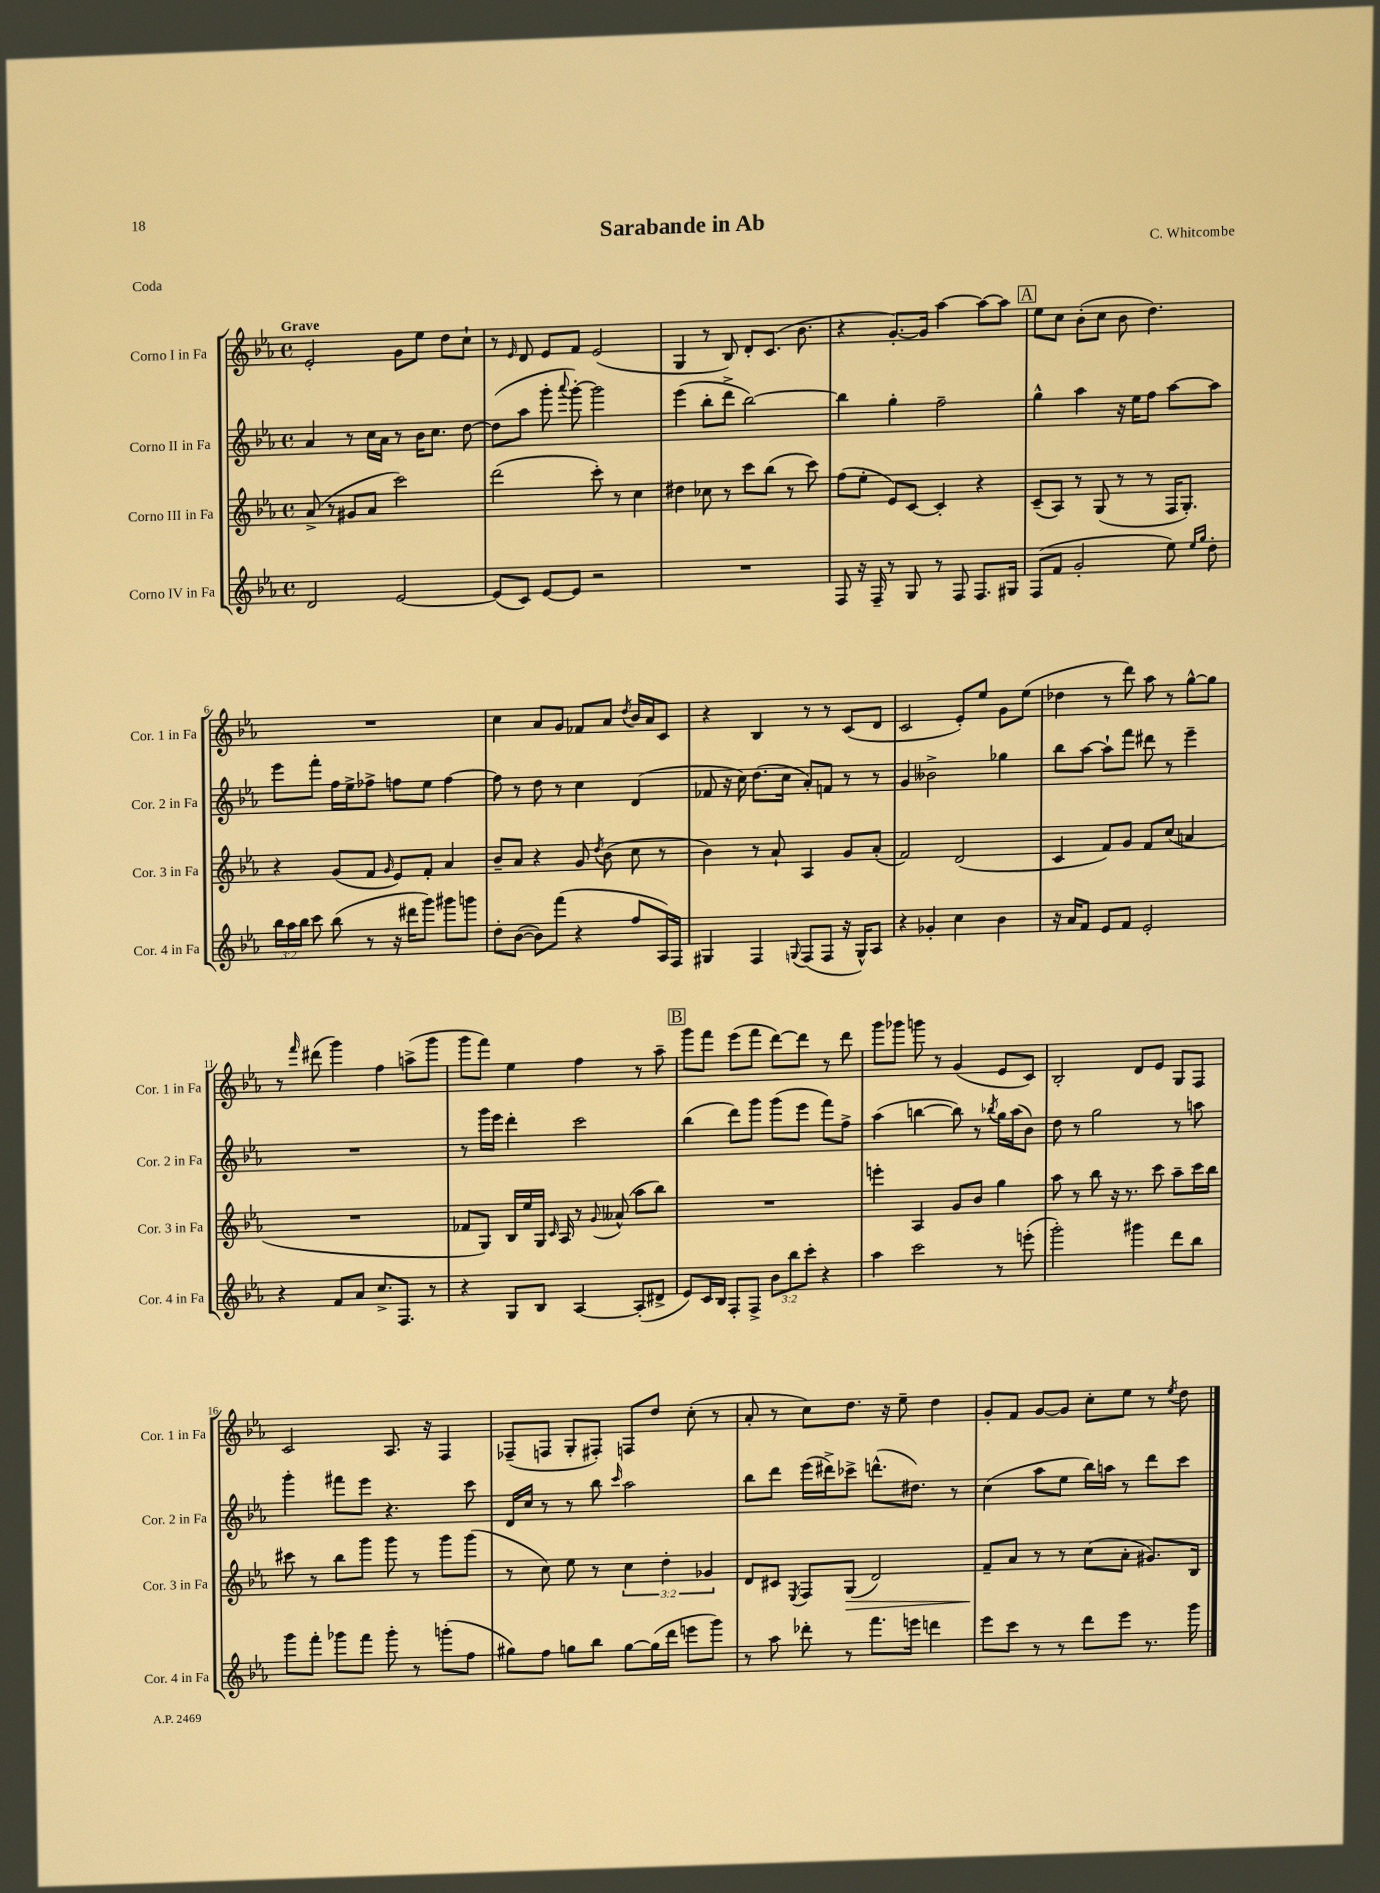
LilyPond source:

\header { title = "Sarabande in Ab" composer = "C. Whitcombe" piece = "Coda" }
<<
\new StaffGroup <<
\new Staff = "s0" \with { instrumentName = "Corno I in Fa" shortInstrumentName = "Cor. 1 in Fa" } {
    \clef treble \key ees \major \defaultTimeSignature \time 4/4 \tempo "Grave"
    \autoBeamOff ees'2-. g'8[ ees''8] d''8[ c''8]-! |
    r8 \grace { ees'16 } d'8 ees'8[ f'8] ees'2( |
    g4 r8 bes8) d'8[-. c'8.]( bes'8. |
    r4 g'8.[~-.) g'16] aes''4~ aes''8[~ aes''8] |
    \mark \markup { \box "A" } ees''8[ c''8] bes'8[-.( c''8] bes'8 d''4.) |
    R1 |
    c''4 aes'8[ g'8] fes'8[ aes'8] \acciaccatura { d''8 } bes'16[ aes'16 c'8] |
    r4 bes4 r8 r8 c'8[( d'8] |
    c'2 ees'8[-.) ees''8] g'8[ ees''8]( |
    des''4 r8 d'''8) aes''8 r8 g''8[~-^ g''8] |
    r8 \grace { f'''16 } dis'''8( g'''4) f''4 a''8[->( g'''8] |
    g'''8[ f'''8]) ees''4 f''4 r8 aes''8-- |
    \mark \markup { \box "B" } g'''8[ f'''8] ees'''8[( f'''8] d'''8[~) d'''8] r8 d'''8 |
    g'''8[ ges'''8] g'''8 r8 g'4( ees'8[ c'8]) |
    bes2-. d'8[ ees'8] g8[ f8] |
    c'2 aes8. r16 f4 |
    fes8[--( f8] g8[-. fis8]-.) f8[ d''8] c''8-.( r8 |
    aes'8-. r8 c''8[) d''8.] r16 ees''8-- d''4 |
    g'8[-. f'8] g'8[~ g'8] c''8[-. ees''8] r8 \acciaccatura { ees''8 } d''8 \bar "|." |
}
\new Staff = "s1" \with { instrumentName = "Corno II in Fa" shortInstrumentName = "Cor. 2 in Fa" } {
    \clef treble \key ees \major \defaultTimeSignature \time 4/4
    \autoBeamOff aes'4 r8 c''16[ aes'16] r8 bes'16[ c''8.] d''8~ |
    d''8[( aes''8] g'''8-. \appoggiatura { aes'''8 } g'''8~-.) g'''2 |
    ees'''4( bes''8[-. d'''8]-> bes''2~) |
    bes''4 g''4-. f''2-- |
    \mark \markup { \box "A" } g''4-^ aes''4 r16 ees''16[ f''8] aes''8[~ aes''8] |
    ees'''8[ f'''8]-. f''16[ ees''16-> fes''8]-> f''8[ ees''8] f''4~ |
    f''8 r8 d''8 r8 c''4 d'4( |
    fes'8 r16 c''16) d''8.[( c''16] aes'8[-.) f'8] r8 r8 |
    g'4 beses'2-> ges''4 |
    bes''8[ aes''8]~ aes''8[-! f'''8] dis'''8 r8 ees'''4-- |
    R1 |
    r8 g'''16[ ees'''16] d'''4-. c'''2 |
    \mark \markup { \box "B" } bes''4( d'''8[) g'''8] g'''8[( ees'''8] f'''8[) f''8]-> |
    aes''4( b''4~ b''8) r8 \acciaccatura { bes''8 } g''16[ aes''16( bes'8]) |
    d''8 r8 g''2 r8 a''8 |
    g'''4-. fis'''8[ ees'''8] r4. c'''8 |
    d'16[ c''16] r8 r8 bes''8 \grace { c'''16 } aes''2 |
    bes''8[ d'''8] ees'''16[( dis'''16->) ces'''8]-> d'''8.[-^( dis''8.]) r8 |
    c''4( aes''8[ ees''8] bes''16[) a''16] r8 d'''8[ c'''8] \bar "|." |
}
\new Staff = "s2" \with { instrumentName = "Corno III in Fa" shortInstrumentName = "Cor. 3 in Fa" } {
    \clef treble \key ees \major \defaultTimeSignature \time 4/4 \override Staff.TupletNumber.text = #tuplet-number::calc-fraction-text
    \autoBeamOff aes'8->( r8 gis'8[ aes'8] c'''2) |
    d'''2( c'''8-.) r8 c''4 |
    dis''4 ces''8 r8 c'''8[ bes''8]( r8 c'''8) |
    f''8[( ees''8]-. ees'8[) c'8]~ c'4-. r4 |
    \mark \markup { \box "A" } c'8[--( aes8]) r8 g8( r8 r8 f16[ g8.]-.) |
    r4 g'8[( f'8] \grace { g'16 } ees'8[) f'8]-. aes'4 |
    bes'8[-- aes'8] r4 g'8 \acciaccatura { d''8 } bes'8( c''8 r8 |
    bes'4) r8 aes'8-! aes4 g'8[ aes'8]-.( |
    f'2) d'2( |
    c'4 f'8[) g'8] f'8[ c''8]( a'4 |
    R1 |
    fes'8[ g8]) bes16[ ees''16 g16] \grace { c'16 } aes16 r8 \appoggiatura { g'8 } aeses'8-^( aes''8[ bes''8]) |
    \mark \markup { \box "B" } R1 |
    e'''4-. aes4 g'8[ bes'8] g''4 |
    aes''8 r8 bes''8 r16 r8. c'''8 aes''8[-- c'''16 bes''16] |
    cis'''8 r8 bes''8[ g'''8] g'''8 r8 g'''8[ g'''8]( |
    r8 c''8) ees''8 r8 \tuplet 3/2 { c''4 d''4-. ges'4 } |
    d'8[ cis'8] \acciaccatura { ees8 } f8[ g8]\>( d'2) |
    f'8[--\! aes'8] r8 r8 c''8[( aes'8]-. gis'8.[) bes16] \bar "|." |
}
\new Staff = "s3" \with { instrumentName = "Corno IV in Fa" shortInstrumentName = "Cor. 4 in Fa" } {
    \clef treble \key ees \major \defaultTimeSignature \time 4/4 \override Staff.TupletNumber.text = #tuplet-number::calc-fraction-text
    \autoBeamOff d'2 ees'2~ |
    ees'8[( c'8]) ees'8[~ ees'8] r2 |
    R1 |
    f8 r16 f16-- r8 g8 r8 f8 f8.[ gis16] |
    \mark \markup { \box "A" } f8[( f'8] g'2-. ees''8) \grace { ees''16[ g''16] } d''8-. |
    \tuplet 3/2 { bes''16[ aes''16 bes''16] } c'''8 bes''8( r8 r16 dis'''16[ g'''8]) gis'''8[ g'''8] |
    d''8[-. bes'8]~( bes'8[) f'''8]( r4 f''8[ aes16) f16] |
    gis4 f4 \appoggiatura { g8 } f8[( f8] r16 g16[-^) aes8] |
    r4 ges'4-. c''4 bes'4 |
    r16 aes'16[ f'8] ees'8[ f'8] ees'2-. |
    r4 f'8[ aes'8] c''8.[-> f8.] r8 |
    r4 g8[ bes8] aes4~ aes8[-.( dis'8]-> |
    \mark \markup { \box "B" } ees'8[) c'16 bes16] f8[-. f8]-> \tuplet 3/2 { bes'8[ bes''8 c'''8]-. } r4 |
    aes''4 c'''2 r8 e'''8-.( |
    g'''2-.) gis'''4 d'''8[ bes''8] |
    g'''8[ f'''8]-. ges'''8[ f'''8] ges'''8-. r8 g'''8[-.( f''8] |
    gis''8[) f''8] g''8[ bes''8] g''8[~ g''16( d'''16] e'''8[ g'''8]) |
    r8 aes''8 des'''8-. r8 f'''8.[ e'''16] d'''4 |
    ees'''8[ c'''8] r8 r8 d'''8[ ees'''8] r8. g'''16 \bar "|." |
}
>>
>>
